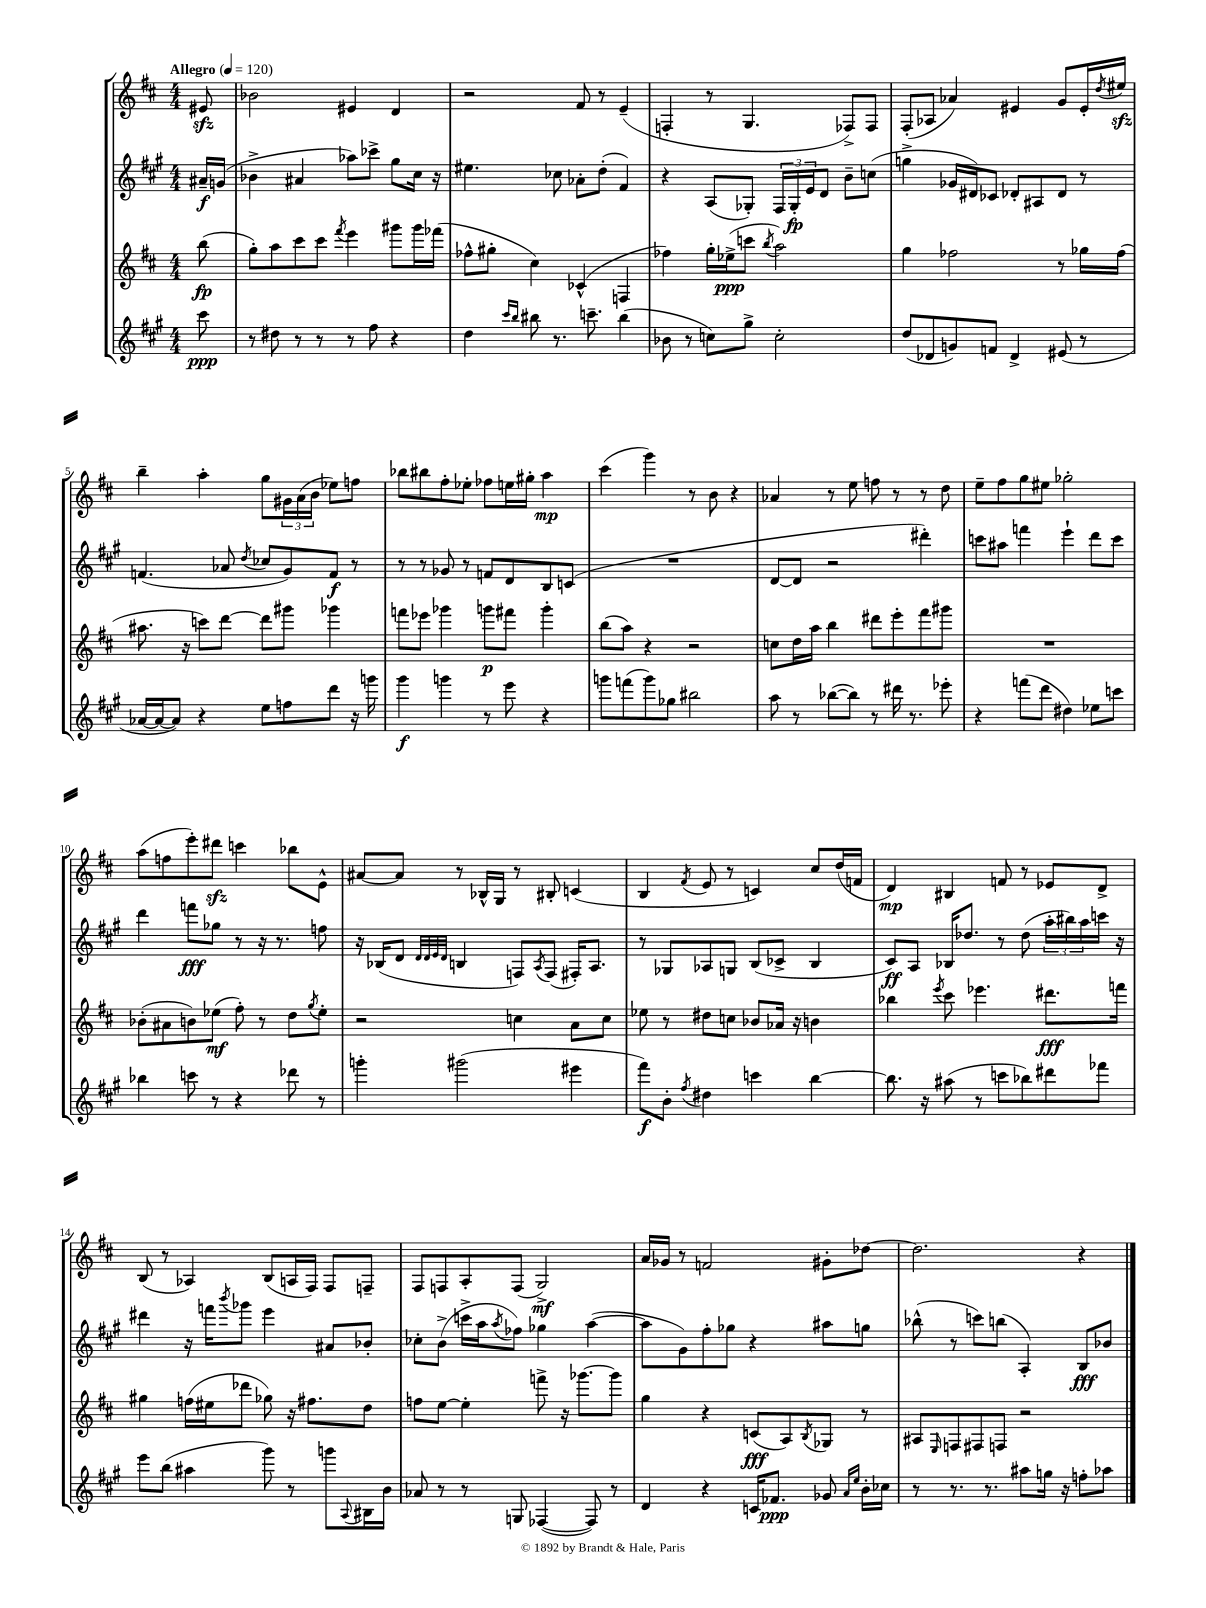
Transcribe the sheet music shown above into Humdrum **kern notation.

**kern	**dynam	**kern	**dynam	**kern	**dynam	**kern	**dynam
*part4	*part4	*part3	*part3	*part2	*part2	*part1	*part1
*staff4	*staff4	*staff3	*staff3	*staff2	*staff2	*staff1	*staff1
*clefG2	*	*clefG2	*	*clefG2	*	*clefG2	*
*k[f#c#g#]	*	*k[f#c#]	*	*k[f#c#g#]	*	*k[f#c#]	*
*M4/4	*	*M4/4	*	*M4/4	*	*M4/4	*
*MM120	*	*MM120	*	*MM120	*	*MM120	*
=	=	=	=	=	=	=	=
!	!	!	!	!	!	!LO:TX:a:B:t=Allegro	!
8ccc#\	ppp	(8bb\	fp	16a#X~/LL	f	8e#Xzz/	.
.	.	.	.	(16gn/JJ	.	.	.
=1	=1	=1	=1	=1	=1	=1	=1
8r	.	8gg'\L)	.	4b-X^\	.	2b-X\	.
8dd#X\	.	8aa\	.	.	.	.	.
8r	.	8ccc#\	.	4a#X/	.	.	.
8r	.	8ccc#\J	.	.	.	.	.
.	.	8qfff#/	.	.	.	.	.
8r	.	4eee\	.	8aa-X\L)	.	4e#X/	.
8ff#\	.	.	.	8ccc-X^\J	.	.	.
4r	.	8ggg#X\L	.	8gg#\L	.	4d/	.
.	.	16ggg#\L	.	16cc#\Jk	.	.	.
.	.	(16fff-X\JJ	.	16r	.	.	.
=2	=2	=2	=2	=2	=2	=2	=2
4dd\	.	8ff-X^^\L	.	4.ee#X\	.	2r	.
.	.	8gg#X'\J	.	.	.	.	.
16qqccc#/LL	.	.	.	.	.	.	.
16qqbb/JJ	.	.	.	.	.	.	.
8bb#X\	.	4cc#\)	.	.	.	.	.
8.r	.	.	.	8cc-X\	.	.	.
.	.	(4c-X^^/	.	8a-X'\L	.	8f#/	.
8.cccn~\	.	.	.	.	.	.	.
.	.	.	.	(8dd'\J	.	8r	.
(4bb#\	.	4Fn/	.	4f#/)	.	(4e~/	.
=3	=3	=3	=3	=3	=3	=3	=3
8b-X\	.	4ff-X\)	.	4r	.	4Fn'/	.
8r	.	.	.	.	.	.	.
8ccn\L)	.	16gg'\LL	.	(8A/L	.	8r	.
.	.	(16ee-X^\J	ppp	.	.	.	.
8gg#^\J	.	8cccn\J	.	8G-X'/J)	.	4.G/	.
.	.	8qbb/	.	.	.	.	.
2cc'\	.	2aa\)	.	24F#/LL	.	.	.
.	.	.	.	24G-'/	fp	.	.
.	.	.	.	24e/J	.	.	.
.	.	.	.	8d/J	.	.	.
.	.	.	.	8b~\L	.	8F-X^/L)	.
.	.	.	.	(8ccn\J	.	8F-/J	.
=4	=4	=4	=4	=4	=4	=4	=4
(8dd/L	.	4gg\	.	4ggn^\	.	(8F#'/L	.
8d-X/	.	.	.	.	.	8A-X/J	.
8gn/)	.	2ff-X\	.	16g-X/LL	.	4a-X/)	.
.	.	.	.	16d#X/J)	.	.	.
8fn/J	.	.	.	8c-X/J	.	.	.
4d-^/	.	.	.	8d-X'/L	.	4e#X/	.
.	.	.	.	8A#X/	.	.	.
(8e#X/	.	8r	.	8d-/J	.	8g/L	.
8r	.	16gg-X\LL	.	8r	.	16e#'/L	.
.	.	.	.	.	.	8qdd/	.
.	.	(16ff-\JJ	.	.	.	16ee#Xzz/JJ	.
!!LO:LB:g=z
=5	=5	=5	=5	=5	=5	=5	=5
[16a-X/LL	.	8.aa#X\	.	(4.fn/	.	4bb~\	.
16a-/J_	.	.	.	.	.	.	.
8a-/J])	.	.	.	.	.	.	.
.	.	16r	.	.	.	.	.
4r	.	8cccn\L)	.	.	.	4aa'\	.
.	.	[8ddd\J	.	8a-X/	.	.	.
.	.	.	.	8qdd/	.	.	.
8ee\L	.	8ddd\L]	.	8cc-X/L	.	8gg\L	.
8ffn\	.	8ggg#X\J	.	8g#/)	.	24g#X\L	.
.	.	.	.	.	.	(24a\	.
.	.	.	.	.	.	24b\JJ	.
8ddd\J	.	4ggg-X\	.	8f/J	f	8ee-X\L)	.
16r	.	.	.	8r	.	8ffn\J	.
16gggn\	.	.	.	.	.	.	.
=6	=6	=6	=6	=6	=6	=6	=6
4ggg#\	f	8fffn\L	.	8r	.	8bb-X\L	.
.	.	8eee-X\J	.	8r	.	8bb#X\	.
4gggn\	.	4ggg-X\	.	8g-X/	.	8ff#'\	.
.	.	.	.	8r	.	8ee-X'\J	.
8r	.	8gggn\L	p	8fn/L	.	8ff-X\L	.
8eee\	.	8fff#X\J	.	8d/	.	16een\L	.
.	.	.	.	.	.	16gg#X'\JJ	.
4r	.	4ggg'\	.	8B/	.	4aa\	mp
.	.	.	.	(8cn/J	.	.	.
=7	=7	=7	=7	=7	=7	=7	=7
8gggn\L	.	(8bb\L	.	1r	.	(4ccc#\	.
(8fffn\	.	8aa\J)	.	.	.	.	.
8ggg\)	.	4r	.	.	.	4ggg\)	.
8gg-X\J	.	.	.	.	.	.	.
2bb#X\	.	2r	.	.	.	8r	.
.	.	.	.	.	.	8b\	.
.	.	.	.	.	.	4r	.
=8	=8	=8	=8	=8	=8	=8	=8
8aa\	.	8ccn\L	.	[8d/L	.	4a-X/	.
8r	.	16dd\L	.	8d/J]	.	.	.
.	.	16aa\JJ	.	.	.	.	.
([8bb-X\L	.	4bb\	.	2r	.	8r	.
8bb-\J])	.	.	.	.	.	8ee\	.
8r	.	8ddd#X\L	.	.	.	8ffn\	.
16ddd#X\	.	8eee'\	.	.	.	8r	.
8.r	.	.	.	.	.	.	.
.	.	8fff#\	.	4ddd#X'\)	.	8r	.
8eee-X'\	.	8ggg#X\J	.	.	.	8dd\	.
=9	=9	=9	=9	=9	=9	=9	=9
4r	.	1r	.	8cccn\L	.	8ee~\L	.
.	.	.	.	8aa#X\J	.	8ff#\	.
(8fffn\L	.	.	.	4fffn\	.	8gg\	.
8ddd\J	.	.	.	.	.	8ee#X\J	.
4dd#X\)	.	.	.	4eee`\	.	2gg-X'\	.
8ee-X\L	.	.	.	8ddd\L	.	.	.
8cccn\J	.	.	.	8ccc\J	.	.	.
!!LO:LB:g=z
=10	=10	=10	=10	=10	=10	=10	=10
4bb-X\	.	(8b-X'\L	.	4ddd\	.	(8aa\L	.
.	.	8a#X\	.	.	.	8ffn\	.
8cccn\	.	8bn\)	.	8fffn\L	fff	8eee'\)	.
8r	.	(8ee-X\J	mf	8gg-X\J	.	8ddd#Xzz\J	.
4r	.	8ff#'\)	.	8r	.	4cccn\	.
.	.	8r	.	16r	.	.	.
.	.	.	.	8.r	.	.	.
8ddd-X\	.	8dd\L	.	.	.	8bb-X\L	.
.	.	8qgg/	.	.	.	.	.
8r	.	8ee-'\J	.	8ffn\	.	8e^^\J	.
=11	=11	=11	=11	=11	=11	=11	=11
4gggn'\	.	2r	.	16r	.	[8a#X/L	.
.	.	.	.	(16B-X/KL	.	.	.
.	.	.	.	8d/J	.	8a#/J]	.
.	.	.	.	32qqd/LLL	.	.	.
.	.	.	.	32qqd/	.	.	.
.	.	.	.	32qqe/	.	.	.
.	.	.	.	32qqd/JJJ	.	.	.
(2ggg#X\	.	.	.	4Bn/	.	8r	.
.	.	.	.	.	.	16B-X^^/LL	.
.	.	.	.	.	.	16G/JJ	.
.	.	4ccn\	.	8Fn/L)	.	8r	.
.	.	.	.	8qA/	.	.	.
.	.	.	.	(8F/J	.	8B#X'/	.
4eee#X\	.	8a\L	.	16F#X'/KL)	.	(4cn/	.
.	.	.	.	8.A/J	.	.	.
.	.	8cc\J	.	.	.	.	.
=12	=12	=12	=12	=12	=12	=12	=12
8fff#\L)	f	8ee-X\	.	8r	.	4B/	.
8b'\J	.	8r	.	8G-X/L	.	.	.
8qff#/	.	.	.	.	.	8qf#/	.
4dd#X\	.	8dd#X\L	.	8A-X/	.	8e/	.
.	.	8ccn\J	.	8Gn/J	.	8r	.
4cccn\	.	8b-X/L	.	(8B/L	.	4cn/)	.
.	.	16a-X/Jk	.	8c-X^/J	.	.	.
.	.	16r	.	.	.	.	.
[4bb\	.	4bn\	.	4B/	.	8cc#/L	.
.	.	.	.	.	.	(16dd/L	.
.	.	.	.	.	.	16fn/JJ	.
=13	=13	=13	=13	=13	=13	=13	=13
8.bb\]	.	4bb-X\	.	8c#/L)	ff	4d/)	mp
.	.	.	.	8A/J	.	.	.
16r	.	.	.	.	.	.	.
.	.	8qeee/	.	.	.	.	.
(8aa#X\	.	8ccc#\	.	16B-X/KL	.	4B#X/	.
.	.	.	.	8.dd-X/J	.	.	.
8r	.	4.eee-X\	.	.	.	.	.
8cccn\L	.	.	.	8r	.	8fn/	.
8bb-X\)	.	.	.	(8dd-\	.	8r	.
8ddd#X\	.	8.ddd#X\L	fff	24aa'\LL	.	8e-X/L	.
.	.	.	.	24bb#X\)	.	.	.
.	.	.	.	24aa\	.	.	.
8fff-X\J	.	.	.	16cccn\JJ	.	8d^/J	.
.	.	16fffn\Jk	.	16r	.	.	.
!!LO:LB:g=z
=14	=14	=14	=14	=14	=14	=14	=14
8eee\L	.	4gg#X\	.	4ddd#X\	.	(8B/	.
(8bb\J	.	.	.	.	.	8r	.
4aa#X\	.	(16ffn\LL	.	16r	.	4A-X/)	.
.	.	16ee#X\J	.	16fffn\KL	.	.	.
.	.	.	.	8qbbb/	.	.	.
.	.	8ddd-X\J	.	8ggg-X\J	.	.	.
8ggg#\)	.	8gg-X\)	.	4eee\	.	(8B/L	.
8r	.	16r	.	.	.	16An/L	.
.	.	8.ff#X\L	.	.	.	16F#/JJ)	.
8gggn\L	.	.	.	8a#X/L	.	8F#/L	.
8qqA/	.	.	.	.	.	.	.
16B#X\L	.	8dd\J	.	8b-X'/J	.	8Fn~/J	.
16b\JJ	.	.	.	.	.	.	.
=15	=15	=15	=15	=15	=15	=15	=15
8a-X/	.	8ffn\L	.	8cc-X'\L	.	8F#/L	.
8r	.	[8ee\J	.	(8b^\J	.	8Fn/	.
8r	.	4ee'\]	.	16cccn^\LL	.	8A'/	.
.	.	.	.	16aa\J	.	.	.
.	.	.	.	8qaa/	.	.	.
8Gn/	.	.	.	8ff-X\J)	.	(8F/J	.
([4F-X/	.	8fffn^\	.	4gg-X\	.	2G^/)	mf
.	.	16r	.	.	.	.	.
.	.	[8.ggg-X\L	.	.	.	.	.
8F-/])	.	.	.	([4aa\	.	.	.
8r	.	8ggg-\J]	.	.	.	.	.
=16	=16	=16	=16	=16	=16	=16	=16
4d/	.	4gg\	.	8aa\L]	.	16a/LL	.
.	.	.	.	.	.	16g-X/JJ	.
.	.	.	.	8g#\)	.	8r	.
4r	.	4r	.	8ff#'\	.	2fn/	.
.	.	.	.	8gg-X\J	.	.	.
16cn/KL	.	(8cn/L	fff	4r	.	.	.
8.f-X/J	ppp	.	.	.	.	.	.
.	.	8A/)	.	.	.	.	.
.	.	8qB/	.	.	.	.	.
8g-X/	.	8G-X/J	.	8aa#X\L	.	8g#X'\L	.
16qqa/LL	.	.	.	.	.	.	.
16qqee/JJ	.	.	.	.	.	.	.
16b'\LL	.	8r	.	8ggn\J	.	[8dd-X\J	.
16cc-X\JJ	.	.	.	.	.	.	.
=17	=17	=17	=17	=17	=17	=17	=17
8r	.	8A#X/L	.	(8bb-X^^\	.	2.dd-\]	.
.	.	16qqE/	.	.	.	.	.
8.r	.	8Fn/	.	8r	.	.	.
.	.	8F#X/	.	8cccn\L)	.	.	.
8.r	.	.	.	.	.	.	.
.	.	8Fn/J	.	(8bbn\J	.	.	.
8aa#X\L	.	2r	.	4A'/)	.	.	.
16ggn\Jk	.	.	.	.	.	.	.
16r	.	.	.	.	.	.	.
8ffn'\L	.	.	.	8B/L	fff	4r	.
8aa-X\J	.	.	.	8b-X/J	.	.	.
==	==	==	==	==	==	==	==
*-	*-	*-	*-	*-	*-	*-	*-
